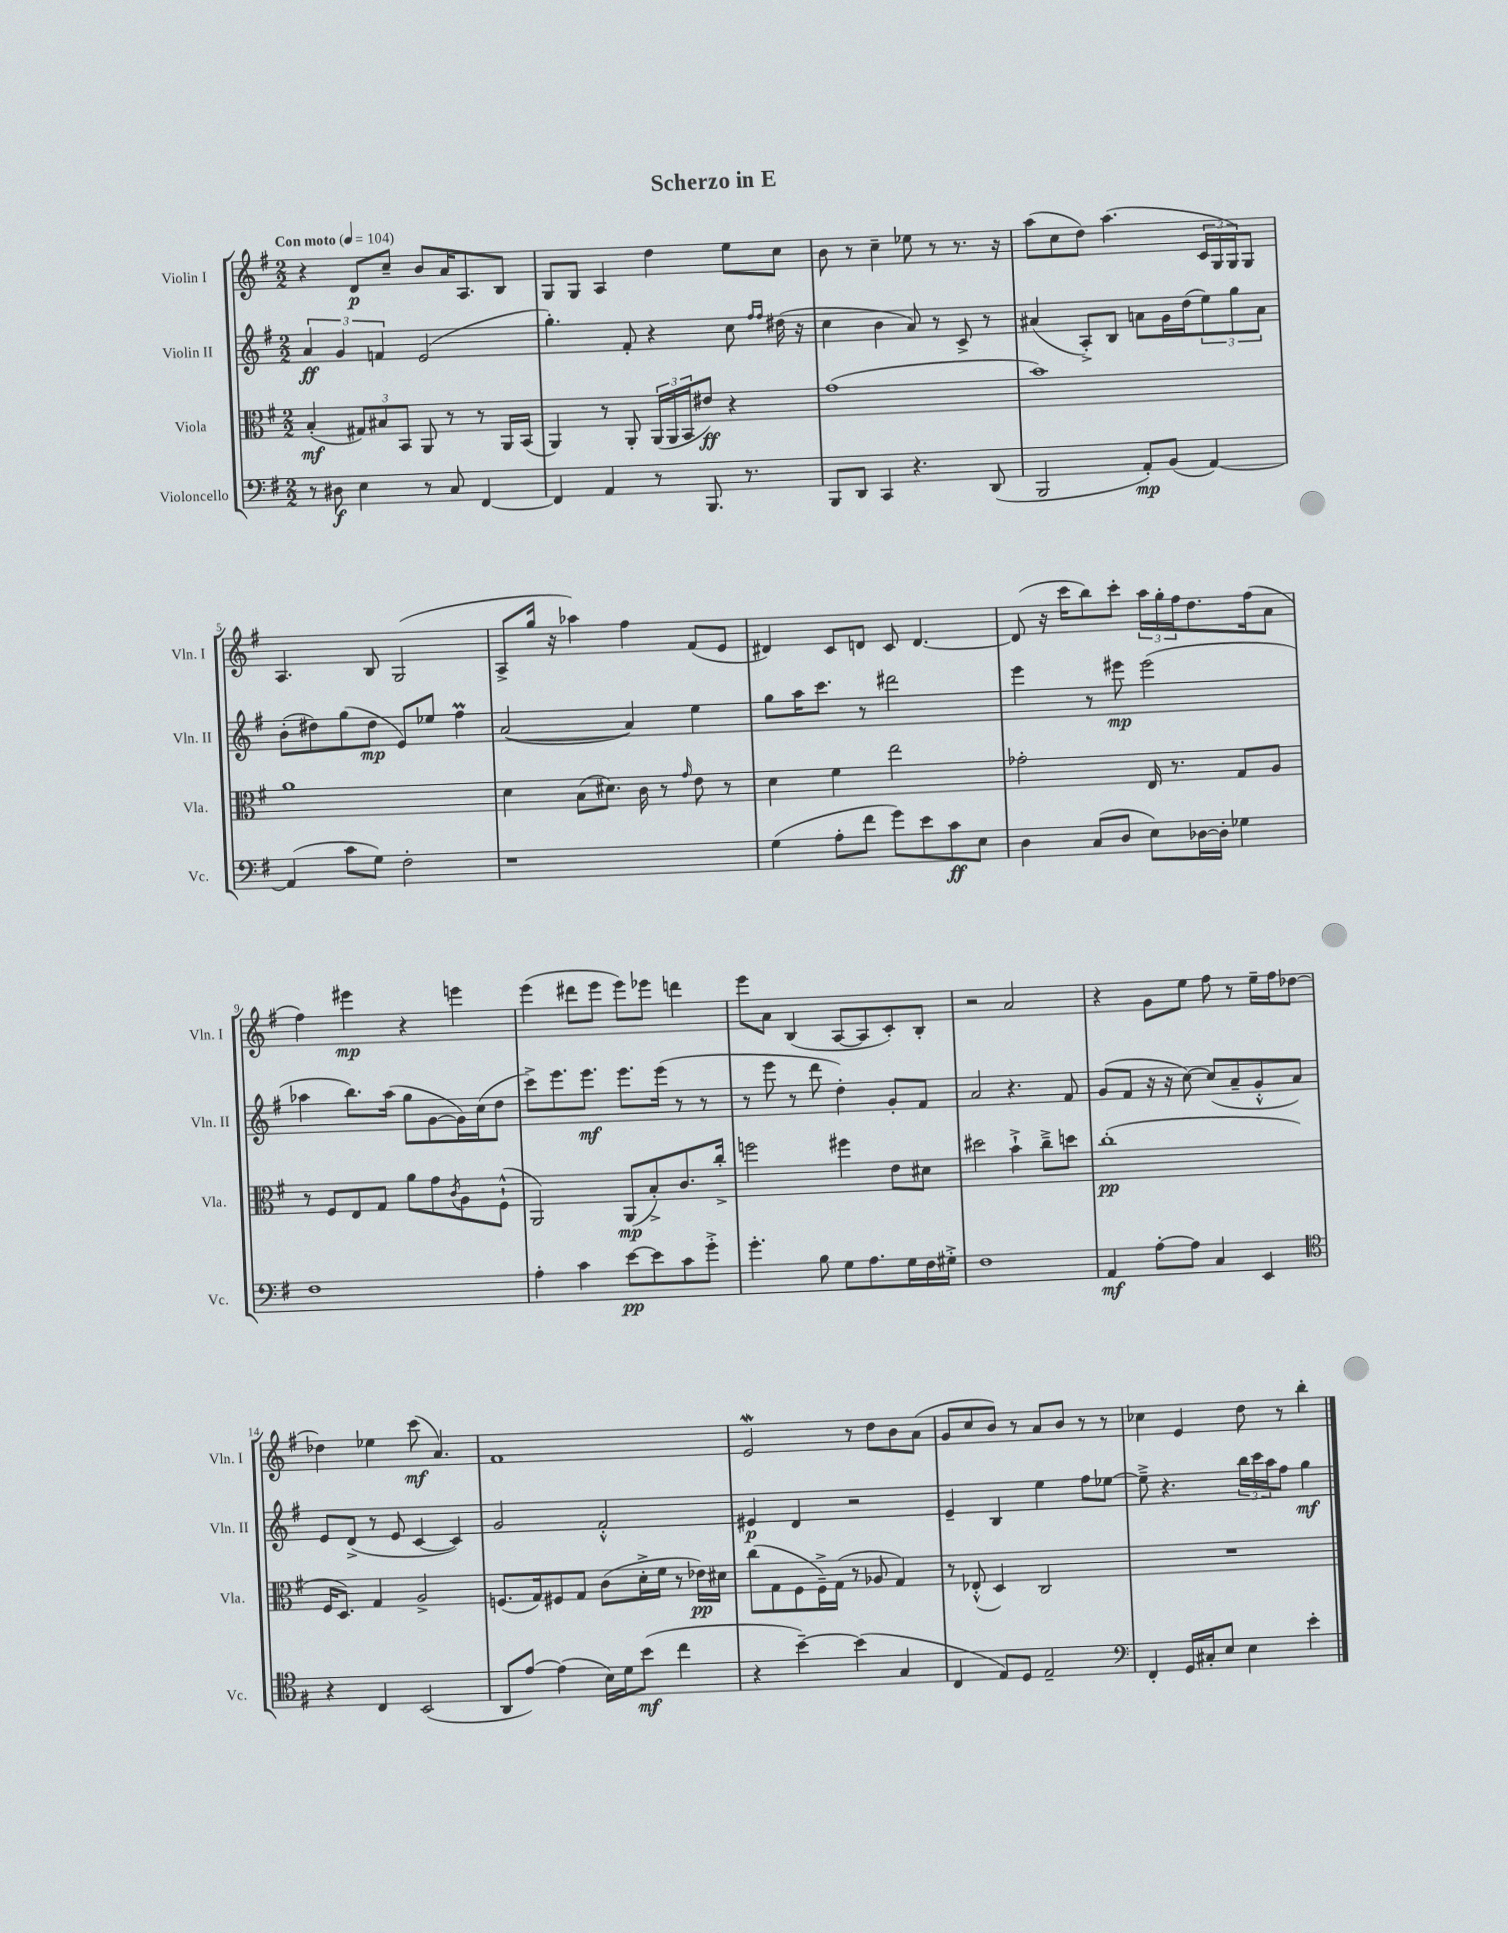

**kern	**dynam	**kern	**dynam	**kern	**dynam	**kern	**dynam
*part4	*part4	*part3	*part3	*part2	*part2	*part1	*part1
*staff4	*staff4	*staff3	*staff3	*staff2	*staff2	*staff1	*staff1
*I"Violoncello	*	*I"Viola	*	*I"Violin II	*	*I"Violin I	*
*I'Vc.	*	*I'Vla.	*	*I'Vln. II	*	*I'Vln. I	*
*clefF4	*	*clefC3	*	*clefG2	*	*clefG2	*
*k[f#]	*	*k[f#]	*	*k[f#]	*	*k[f#]	*
*M2/2	*	*M2/2	*	*M2/2	*	*M2/2	*
*MM104	*	*MM104	*	*MM104	*	*MM104	*
=1	=1	=1	=1	=1	=1	=1	=1
!	!	!	!	!	!	!LO:TX:a:B:t=Con moto	!
8r	.	(4B'/	mf	6a/	ff	4r	.
8D#X\	f	.	.	.	.	.	.
.	.	.	.	6g/	.	.	.
4E\	.	12G#X/L)	.	.	.	8d/L	p
.	.	12B#X/	.	6fn/	.	.	.
.	.	.	.	.	.	8cc~/J	.
.	.	12BB/J	.	.	.	.	.
8r	.	8AA/	.	(2e/	.	8b/L	.
8C/	.	8r	.	.	.	16a/K	.
.	.	.	.	.	.	8.A/	.
[4FF#/	.	8r	.	.	.	.	.
.	.	16AA/LL	.	.	.	8B/J	.
.	.	(16BB/JJ	.	.	.	.	.
=2	=2	=2	=2	=2	=2	=2	=2
4FF#/]	.	4AA/)	.	4.gg'\)	.	8G/L	.
.	.	.	.	.	.	8G/J	.
4AA/	.	8r	.	.	.	4A/	.
.	.	8AA'/	.	8f#'/	.	.	.
8r	.	(24AA/LL	.	4r	.	4dd\	.
.	.	24AA/	.	.	.	.	.
.	.	24BB/J	.	.	.	.	.
8.BBB/	.	8e#X/J)	ff	.	.	.	.
.	.	4r	.	8cc\	.	8ee\L	.
8.r	.	.	.	.	.	.	.
.	.	.	.	16qqff#/LL	.	.	.
.	.	.	.	16qqff#/JJ	.	.	.
.	.	.	.	(16dd#X\	.	8cc\J	.
.	.	.	.	16r	.	.	.
=3	=3	=3	=3	=3	=3	=3	=3
8BBB/L	.	(1g	.	4cc\	.	8b\	.
8DD/J	.	.	.	.	.	8r	.
4CC/	.	.	.	4b\	.	4cc~\	.
4.r	.	.	.	8a/)	.	8ee-X\	.
.	.	.	.	8r	.	8r	.
.	.	.	.	8c^/	.	8.r	.
(8DD/	.	.	.	8r	.	.	.
.	.	.	.	.	.	16r	.
=4	=4	=4	=4	=4	=4	=4	=4
2BBB/	.	1b)	.	(4a#X/	.	(8aa\L	.
.	.	.	.	.	.	8cc\	.
.	.	.	.	8A'^/L)	.	8dd\J)	.
.	.	.	.	8B/J	.	(4.aa\	.
8AA'/L)	mp	.	.	8an\L	.	.	.
(8BB/J	.	.	.	16g\L	.	.	.
.	.	.	.	(16dd\J	.	.	.
[4AA/)	.	.	.	12ee\)	.	24c/LL	.
.	.	.	.	.	.	24G/	.
.	.	.	.	12gg\	.	24G/J)	.
.	.	.	.	.	.	8G/J	.
.	.	.	.	12a\J	.	.	.
!!LO:LB:g=z
=5	=5	=5	=5	=5	=5	=5	=5
(4AA/]	.	1a	.	(8b'\L	.	4.A/	.
.	.	.	.	8dd#X\)	.	.	.
8c\L	.	.	.	(8gg\	.	.	.
8G\J)	.	.	.	8dd#\J	mp	8B/	.
2F#'\	.	.	.	8e/L)	.	(2G/	.
.	.	.	.	8ee-X/J	.	.	.
.	.	.	.	4ff#m\	.	.	.
=6	=6	=6	=6	=6	=6	=6	=6
1r	.	4d\	.	([2a/	.	8A^/L	.
.	.	.	.	.	.	16gg/Jk	.
.	.	.	.	.	.	16r	.
.	.	(8B\L	.	.	.	4aa-X\)	.
.	.	8.d#X\J)	.	.	.	.	.
.	.	.	.	4a/])	.	4ff#\	.
.	.	16c\	.	.	.	.	.
.	.	8r	.	.	.	.	.
.	.	16qqg/	.	.	.	.	.
.	.	8e\	.	4ee\	.	(8f#/L	.
.	.	8r	.	.	.	8e/J	.
=7	=7	=7	=7	=7	=7	=7	=7
(4G\	.	4d\	.	8gg\L	.	4d#X/)	.
.	.	.	.	16aa\K	.	.	.
.	.	.	.	8.ccc\J	.	.	.
8A'\L	.	4f#\	.	.	.	8c/L	.
8f#\J	.	.	.	8r	.	8dn/J	.
8g\L)	.	2ee\	.	2ddd#X\	.	8c/	.
8e\	.	.	.	.	.	[4.d/	.
8c\	ff	.	.	.	.	.	.
8E\J	.	.	.	.	.	.	.
=8	=8	=8	=8	=8	=8	=8	=8
4D\	.	2g-X'\	.	4eee\	.	(8d/]	.
.	.	.	.	.	.	16r	.
.	.	.	.	.	.	16ccc\KL	.
(8C/L	.	.	.	8r	.	8bb\)	.
8D/J	.	.	.	8eee#X\	mp	8ccc'\J	.
8E\L)	.	16E/	.	(2eee#\	.	24aa\LL	.
.	.	.	.	.	.	24gg'\	.
.	.	8.r	.	.	.	.	.
.	.	.	.	.	.	24ff#\J	.
[16D-X\L	.	.	.	.	.	8.dd\	.
16D-'\JJ]	.	.	.	.	.	.	.
4G-X\	.	8G/L	.	.	.	.	.
.	.	.	.	.	.	(16ff#\k	.
.	.	8A/J	.	.	.	8a\J	.
!!LO:LB:g=z
=9	=9	=9	=9	=9	=9	=9	=9
1F#	.	8r	.	4aa-X\	.	4ff#\)	.
.	.	8F#/L	.	.	.	.	.
.	.	8E/	.	8.bb\L)	.	4eee#X\	mp
.	.	8G/J	.	.	.	.	.
.	.	.	.	(16aa-\Jk	.	.	.
.	.	8a\L	.	8gg\L	.	4r	.
.	.	8g\	.	[8g\	.	.	.
.	.	8qc/	.	.	.	.	.
.	.	8A\	.	16g\L])	.	4eeen\	.
.	.	.	.	(16cc\J	.	.	.
.	.	(8F#`^^\J	.	8dd\J	.	.	.
=10	=10	=10	=10	=10	=10	=10	=10
4A'\	.	2AA/)	.	8ccc^\L)	.	(4eee\	.
.	.	.	.	8.eee\	.	.	.
4c\	.	.	.	.	.	8ddd#X\L	.
.	.	.	.	8.eee\J	mf	.	.
.	.	.	.	.	.	8eee\J	.
[8e\L	pp	(8AA/L	mp	8.eee\L	.	8eee\L)	.
8e\]	.	8B'^/)	.	.	.	8eee-X\J	.
.	.	.	.	(16eee\Jk	.	.	.
8c\	.	8.c/	.	8r	.	4dddn\	.
8g'^\J	.	.	.	8r	.	.	.
.	.	16cc'^/Jk	.	.	.	.	.
=11	=11	=11	=11	=11	=11	=11	=11
4.g'\	.	2ffn\	.	8r	.	8eee\L	.
.	.	.	.	8eee\	.	8a\J	.
.	.	.	.	8r	.	(4B/	.
8B\	.	.	.	8ddd\	.	.	.
8G\L	.	4ff#X\	.	4dd'\)	.	[8A/L	.
8.A\	.	.	.	.	.	8A/]	.
.	.	8e\L	.	8g'/L	.	8c'/)	.
16G\L	.	.	.	.	.	.	.
16F#\	.	8d#X\J	.	8f#/J	.	8B'/J	.
16G#X'^\JJ	.	.	.	.	.	.	.
=12	=12	=12	=12	=12	=12	=12	=12
1F#	.	2dd#X\	.	2a/	.	2r	.
.	.	4b`^\	.	4.r	.	2a/	.
.	.	8cc~^\L	.	.	.	.	.
.	.	8ddn\J	.	8f#/	.	.	.
=13	=13	=13	=13	=13	=13	=13	=13
4AA/	mf	(1cc'	pp	(8g/L	.	4r	.
.	.	.	.	8f#/J	.	.	.
[8A'\L	.	.	.	16r	.	8g\L	.
.	.	.	.	16r	.	.	.
8A\J]	.	.	.	[8cc\)	.	8ee\J	.
4C/	.	.	.	(8cc/L]	.	8ff#\	.
.	.	.	.	8a~/	.	8r	.
4EE/	.	.	.	8g'^^/	.	16ee~\LL	.
.	.	.	.	.	.	16ff#\J	.
.	.	.	.	8a/J)	.	[8dd-X\J	.
!!LO:LB:g=z
=14	=14	=14	=14	=14	=14	=14	=14
*clefC4	*	*	*	*	*	*	*
4r	.	16F#/KL	.	8e/L	.	4dd-X\]	.
.	.	8.D/J)	.	.	.	.	.
.	.	.	.	(8d^/J	.	.	.
4C/	.	4G/	.	8r	.	4ee-X\	.
.	.	.	.	8e/	.	.	.
(2BB/	.	2A^/	.	[4c/	.	(8ccc\	mf
.	.	.	.	.	.	4.a/)	.
.	.	.	.	4c/])	.	.	.
=15	=15	=15	=15	=15	=15	=15	=15
8AA/L	.	(8.Fn/L	.	2g/	.	1f#	.
[8e/J)	.	.	.	.	.	.	.
.	.	16G/k)	.	.	.	.	.
(4e\]	.	8F#X/	.	.	.	.	.
.	.	8G/J	.	.	.	.	.
16B\LL)	.	(8c\L	.	2f#'^^/	.	.	.
16d\J	.	.	.	.	.	.	.
(8b\J	mf	16d'^\L	.	.	.	.	.
.	.	16f#\JJ	.	.	.	.	.
4cc\	.	8r	.	.	.	.	.
.	.	16e-X\LL)	pp	.	.	.	.
.	.	16d#X\JJ	.	.	.	.	.
=16	=16	=16	=16	=16	=16	=16	=16
4r	.	(8cc\L	.	4e#X/	p	2eW/	.
.	.	8G\	.	.	.	.	.
[4b~\)	.	8F#\	.	4d/	.	.	.
.	.	16F#~^\L)	.	.	.	.	.
.	.	(16G\JJ	.	.	.	.	.
(4b\]	.	8r	.	2r	.	8r	.
.	.	8A-X/	.	.	.	8dd\L	.
4G/	.	4G/)	.	.	.	8b\	.
.	.	.	.	.	.	(8a\J	.
=17	=17	=17	=17	=17	=17	=17	=17
4C/	.	8r	.	4e~/	.	8g/L	.
.	.	(8E-X'^^/	.	.	.	8cc/	.
8E/L)	.	4D/)	.	4B/	.	8b/J)	.
8D/J	.	.	.	.	.	8r	.
2E~/	.	2C/	.	4ee\	.	8a/L	.
.	.	.	.	.	.	8b/J	.
.	.	.	.	8ff#\L	.	8r	.
.	.	.	.	[8ee-X\J	.	8r	.
=18	=18	=18	=18	=18	=18	=18	=18
*clefF4	*	*	*	*	*	*	*
4FF#'/	.	1r	.	8ee-~^\]	.	4cc-X\	.
.	.	.	.	4.r	.	.	.
16GG/LL	.	.	.	.	.	4e/	.
16C#X'/J	.	.	.	.	.	.	.
8E/J	.	.	.	.	.	.	.
4E\	.	.	.	24bb\LL	.	8dd\	.
.	.	.	.	24ccc\	.	.	.
.	.	.	.	24aa\J	.	.	.
.	.	.	.	8ff#\J	.	8r	.
4e'\	.	.	.	4gg\	mf	4bb'\	.
==	==	==	==	==	==	==	==
*-	*-	*-	*-	*-	*-	*-	*-
